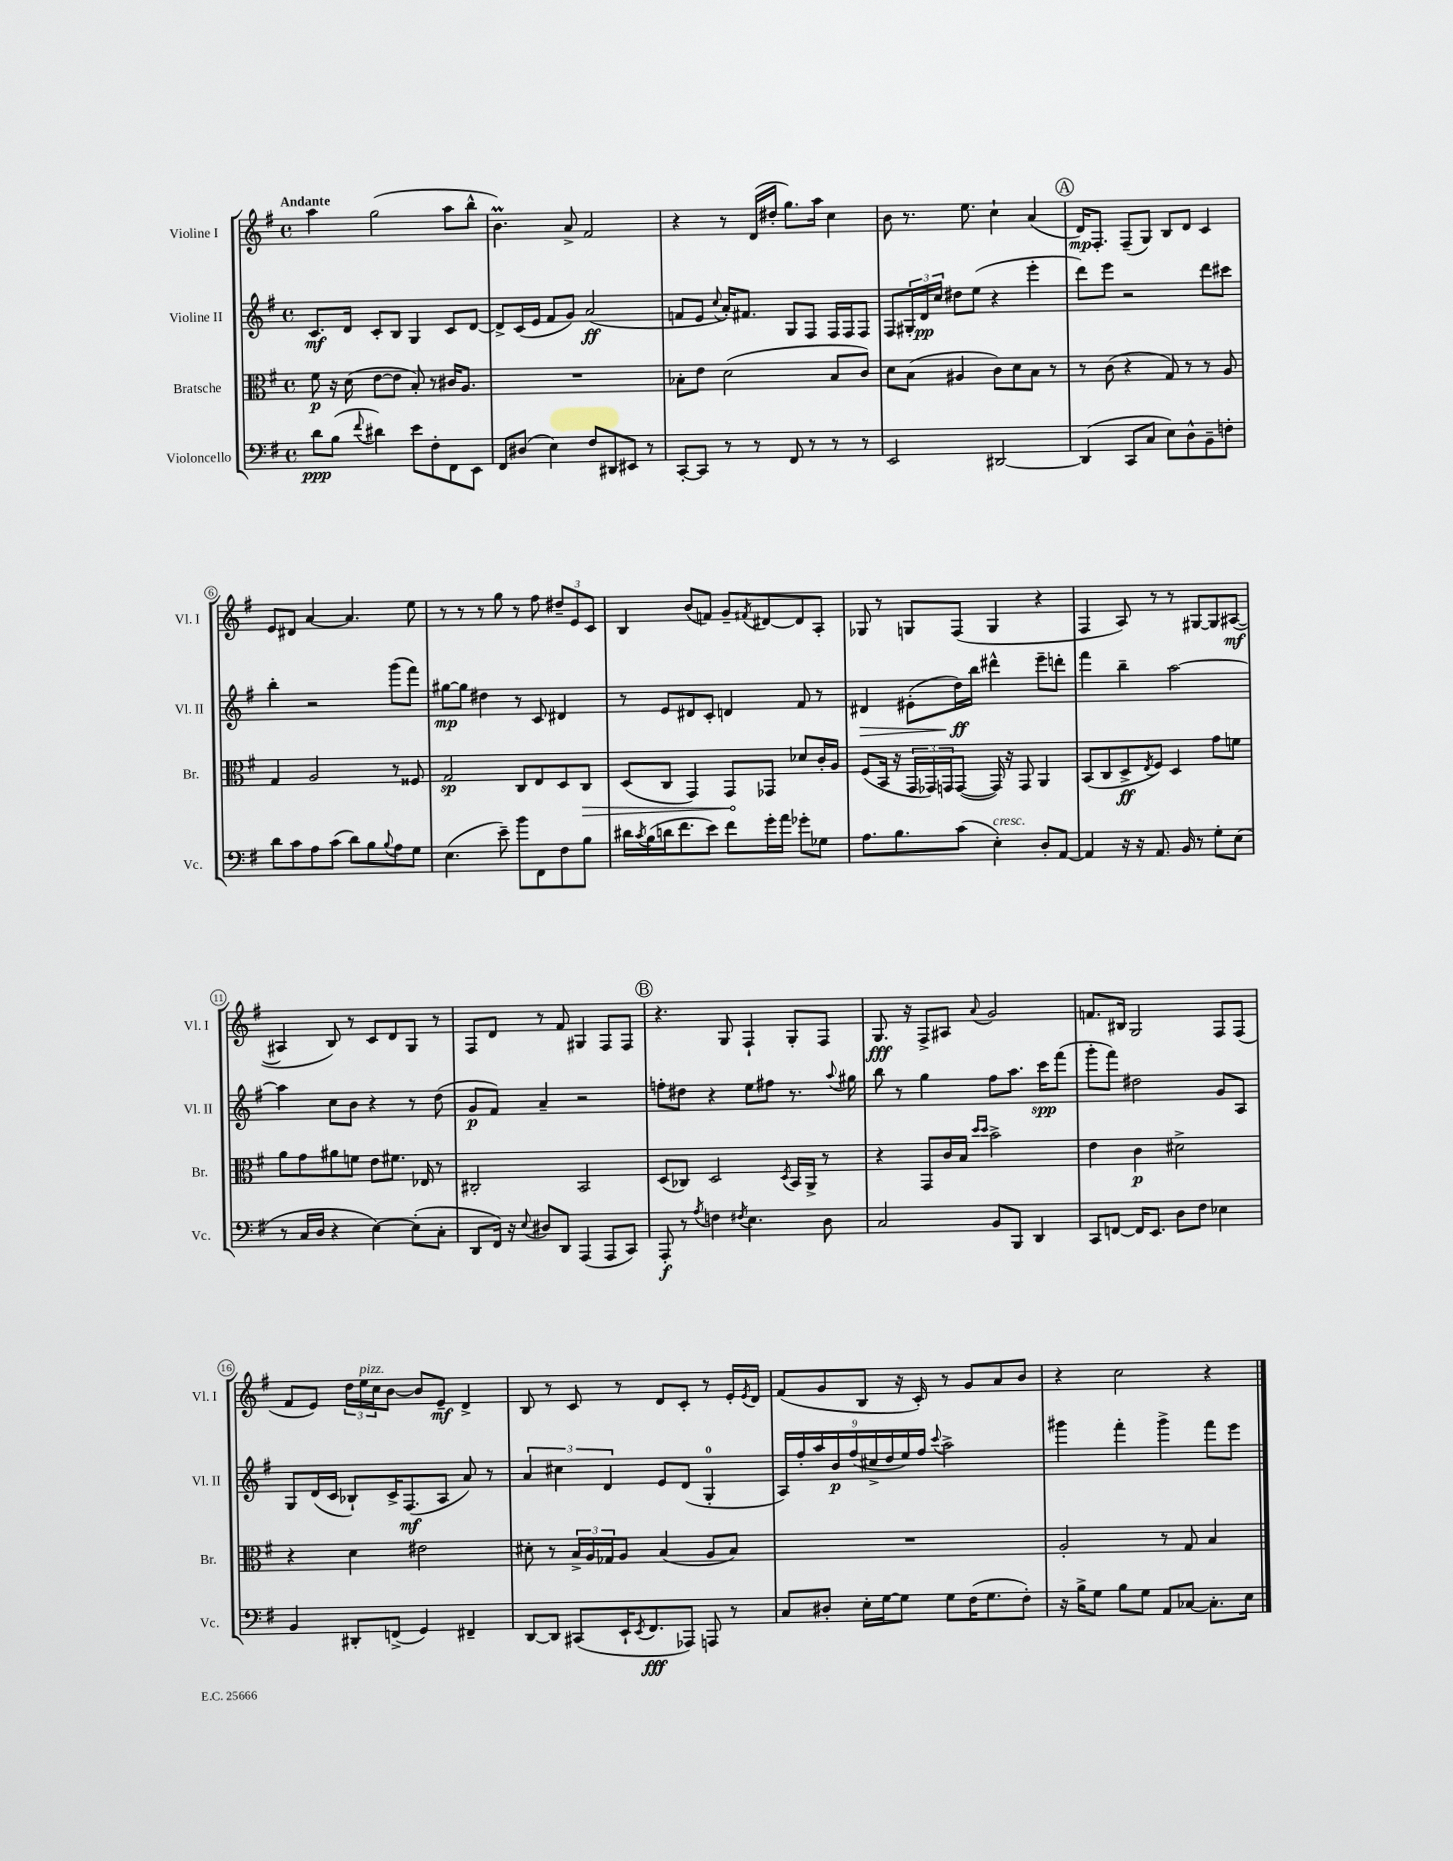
<<
\new StaffGroup <<
\new Staff = "s0" \with { instrumentName = "Violine I" shortInstrumentName = "Vl. I" } {
    \clef treble \key g \major \defaultTimeSignature \time 4/4 \tempo "Andante"
    a''4 g''2( a''8 b''8-^ |
    b'4.\prall) a'8-> fis'2 |
    r4 r8 d'16( dis''16-. g''8.) a''16 c''4 |
    b'8 r8. e''8. c''4-! a'4( |
    \mark \markup { \circle "A" } d'16\mp) fis8.-. fis8--( g8) b8 d'8 c'4 |
    e'8 dis'8 a'4~ a'4. e''8 |
    r8 r8 r8 g''8 r8 fis''8 \tuplet 3/2 { dis''8-- e'8 c'8 } |
    b4 b'8( f'8) g'8-- \acciaccatura { fis'8 } dis'8~ dis'8 a8-. |
    ges8 r8 g8 fis8( g4 r4 |
    fis4 a8) r8 r8 gis8~ gis8 ais8~\mf( |
    ais4 b8) r8 c'8 d'8 g8 r8 |
    fis8 d'8 r8 fis'8 gis4 fis8 fis8 |
    \mark \markup { \circle "B" } r4. g8 fis4-! g8-. fis8 |
    g8.\fff r16 fis8-> ais8 \appoggiatura { a'8 } g'2 |
    f'8. bis16 g2 fis8 fis8( |
    fis'8 e'8) \tuplet 3/2 { d''16 e''16^\markup { \italic "pizz." } c''16 } b'8~ b'8 e'8--\mf d'4-> |
    b8 r8 c'8 r8 d'8 c'8-. r8 e'16-. \acciaccatura { e'8 } d'16 |
    fis'8( g'8 b8 r16 c'16-.) r8 g'8 a'8 b'8 |
    r4 c''2 r4 \bar "|." |
}
\new Staff = "s1" \with { instrumentName = "Violine II" shortInstrumentName = "Vl. II" } {
    \clef treble \key g \major \defaultTimeSignature \time 4/4
    c'8.\mf d'16 c'8-. b8 g4 c'8 d'8~ |
    d'8-> c'16( e'16 fis'8 g'8) a'2\ff( |
    f'8 e'8 \appoggiatura { c''8 } a'16-.) fis'8. g8 fis8 fis16 fis16 fis8 |
    fis8 \tuplet 3/2 { gis16-. d'16\pp c''16 } dis''8 e''8( r4 e'''4-. |
    \mark \markup { \circle "A" } d'''8) e'''8 r2 d'''8 cis'''8 |
    b''4-. r2 g'''8( fis'''8) |
    gis''8~\mp gis''8 dis''4 r8 c'8 dis'4 |
    r8 e'8 dis'8 c'8-. d'4 fis'8 r8 |
    dis'4\> eis'8-.( d''16\ff\!) b''16 dis'''4-^ e'''8-- d'''8-. |
    fis'''4 b''4-- a''2~ |
    a''4 c''8 b'8 r4 r8 d''8( |
    g'8\p fis'8) a'4-- r2 |
    \mark \markup { \circle "B" } f''8-. dis''8 r4 e''8 fis''8 r8. \appoggiatura { a''8 } gis''16 |
    b''8 r8 g''4 fis''8 a''8. c'''16\spp fis'''8( |
    g'''8-. fis'''8) dis''2 g'8 a8 |
    g8 d'16( c'16 bes8-!) c'16-> fis8.\mf( a8 a'8) r8 |
    \tuplet 3/2 { a'4 cis''4 d'4 } e'8 d'8( g4-0-. |
    \tuplet 9/8 { a16) fis''16-. a''16 b'16\p fis''16( cis''16-> d''16 e''16) fis''16 } \appoggiatura { c'''8 } a''2-> |
    gis'''4 fis'''4-. gis'''4-> fis'''8 e'''8 \bar "|." |
}
\new Staff = "s2" \with { instrumentName = "Bratsche" shortInstrumentName = "Br." } {
    \clef alto \key g \major \defaultTimeSignature \time 4/4
    fis'8\p r16 d'16( e'8~ e'8 b8-.) r8 cis'16 a8. |
    R1 |
    bes8-. e'8 d'2( bes8 c'8) |
    d'8 b8( ais4 c'8) d'8 b8 r8 |
    \mark \markup { \circle "A" } r8 c'8( r4 g8) r8 r8 a8 |
    g4 a2 r8 fisis8 |
    g2\sp c8 e8 d8 \once \override Hairpin.circled-tip = ##t c8\> |
    d8( c8 g,4) g,8\! ges,8 des'8 c'16-. a16 |
    fis8( b,16 r16 \tuplet 3/2 { g,16 ges,16) g,16 } g,8~( g,16) r16 g,8 a,4 |
    b,8( c8 d8->\ff \acciaccatura { e8 } fis8) d4 g'8 f'8 |
    a'8 g'8 ais'8 f'8 e'8 fis'8. ees16 r8 |
    cis2-. b,2 |
    \mark \markup { \circle "B" } d8( ces8) d2 \acciaccatura { d8 } b,16 a,16-> r8 |
    r4 g,8 c'16 b16 \grace { d''16 d''16 } b'2-> |
    e'4 c'4\p dis'2-> |
    r4 d'4 eis'2 |
    dis'8-. r8 \tuplet 3/2 { b16-> a16 ges16 } a8 b4( a8 b8) |
    R1 |
    a2-. r8 g8 b4 \bar "|." |
}
\new Staff = "s3" \with { instrumentName = "Violoncello" shortInstrumentName = "Vc." } {
    \clef bass \key g \major \defaultTimeSignature \time 4/4
    d'8\ppp b8( \appoggiatura { fis'8 } dis'4) e'8 fis8-. fis,8 e,8 |
    fis,8 dis8( e4) fis8 dis,8 eis,8 r8 |
    c,8~-. c,8 r8 r8 fis,8 r8 r8 r8 |
    e,2 dis,2~ |
    \mark \markup { \circle "A" } dis,4( c,8 c8 e8) d8-^ b,8-- f8-. |
    d'8 c'8 a8 c'8( d'8) b8 \appoggiatura { b8 } a8 g8 |
    e4.( e'8--) b'8 fis,8 fis8 b8 |
    dis'16 \acciaccatura { c'8 } b16( d'16 fis'8. e'8) fis'8 g'16-. a'16 ges'8-. ges8 |
    a8. b8. c'8( e4-.^\markup { \italic "cresc." }) d8-. a,8~ |
    a,4 r16 r16 a,8. b,16 r8 g8-. e8( |
    r8 c16 d16 r4 e4~) e8-.( c8-. |
    d,8 fis,16) r16 \appoggiatura { e8 } dis8 d,8 a,,4( a,,8 c,8) |
    \mark \markup { \circle "B" } a,,8-.\f r8 \acciaccatura { a8 } f4 \acciaccatura { fis8 } e4. d8 |
    c2 b,8 b,,8 d,4 |
    c,8 f,8~ f,16 e,8. d8 fis8 ees4 |
    b,4 dis,8-. f,8->( g,4) fis,4-- |
    d,8~ d,8 cis,8( e,16-! \acciaccatura { e,8 } fis,8.\fff aes,,8) a,,8 r8 |
    c8 dis8-. e16-. g16~ g8 g8 fis16( g8. fis8-.) |
    r16 b16-> g8 b8 g8 a,8 ces8~ ces8.-. e16 \bar "|." |
}
>>
>>
\layout { \context { \Score \override BarNumber.stencil = #(make-stencil-circler 0.1 0.3 ly:text-interface::print) } }
